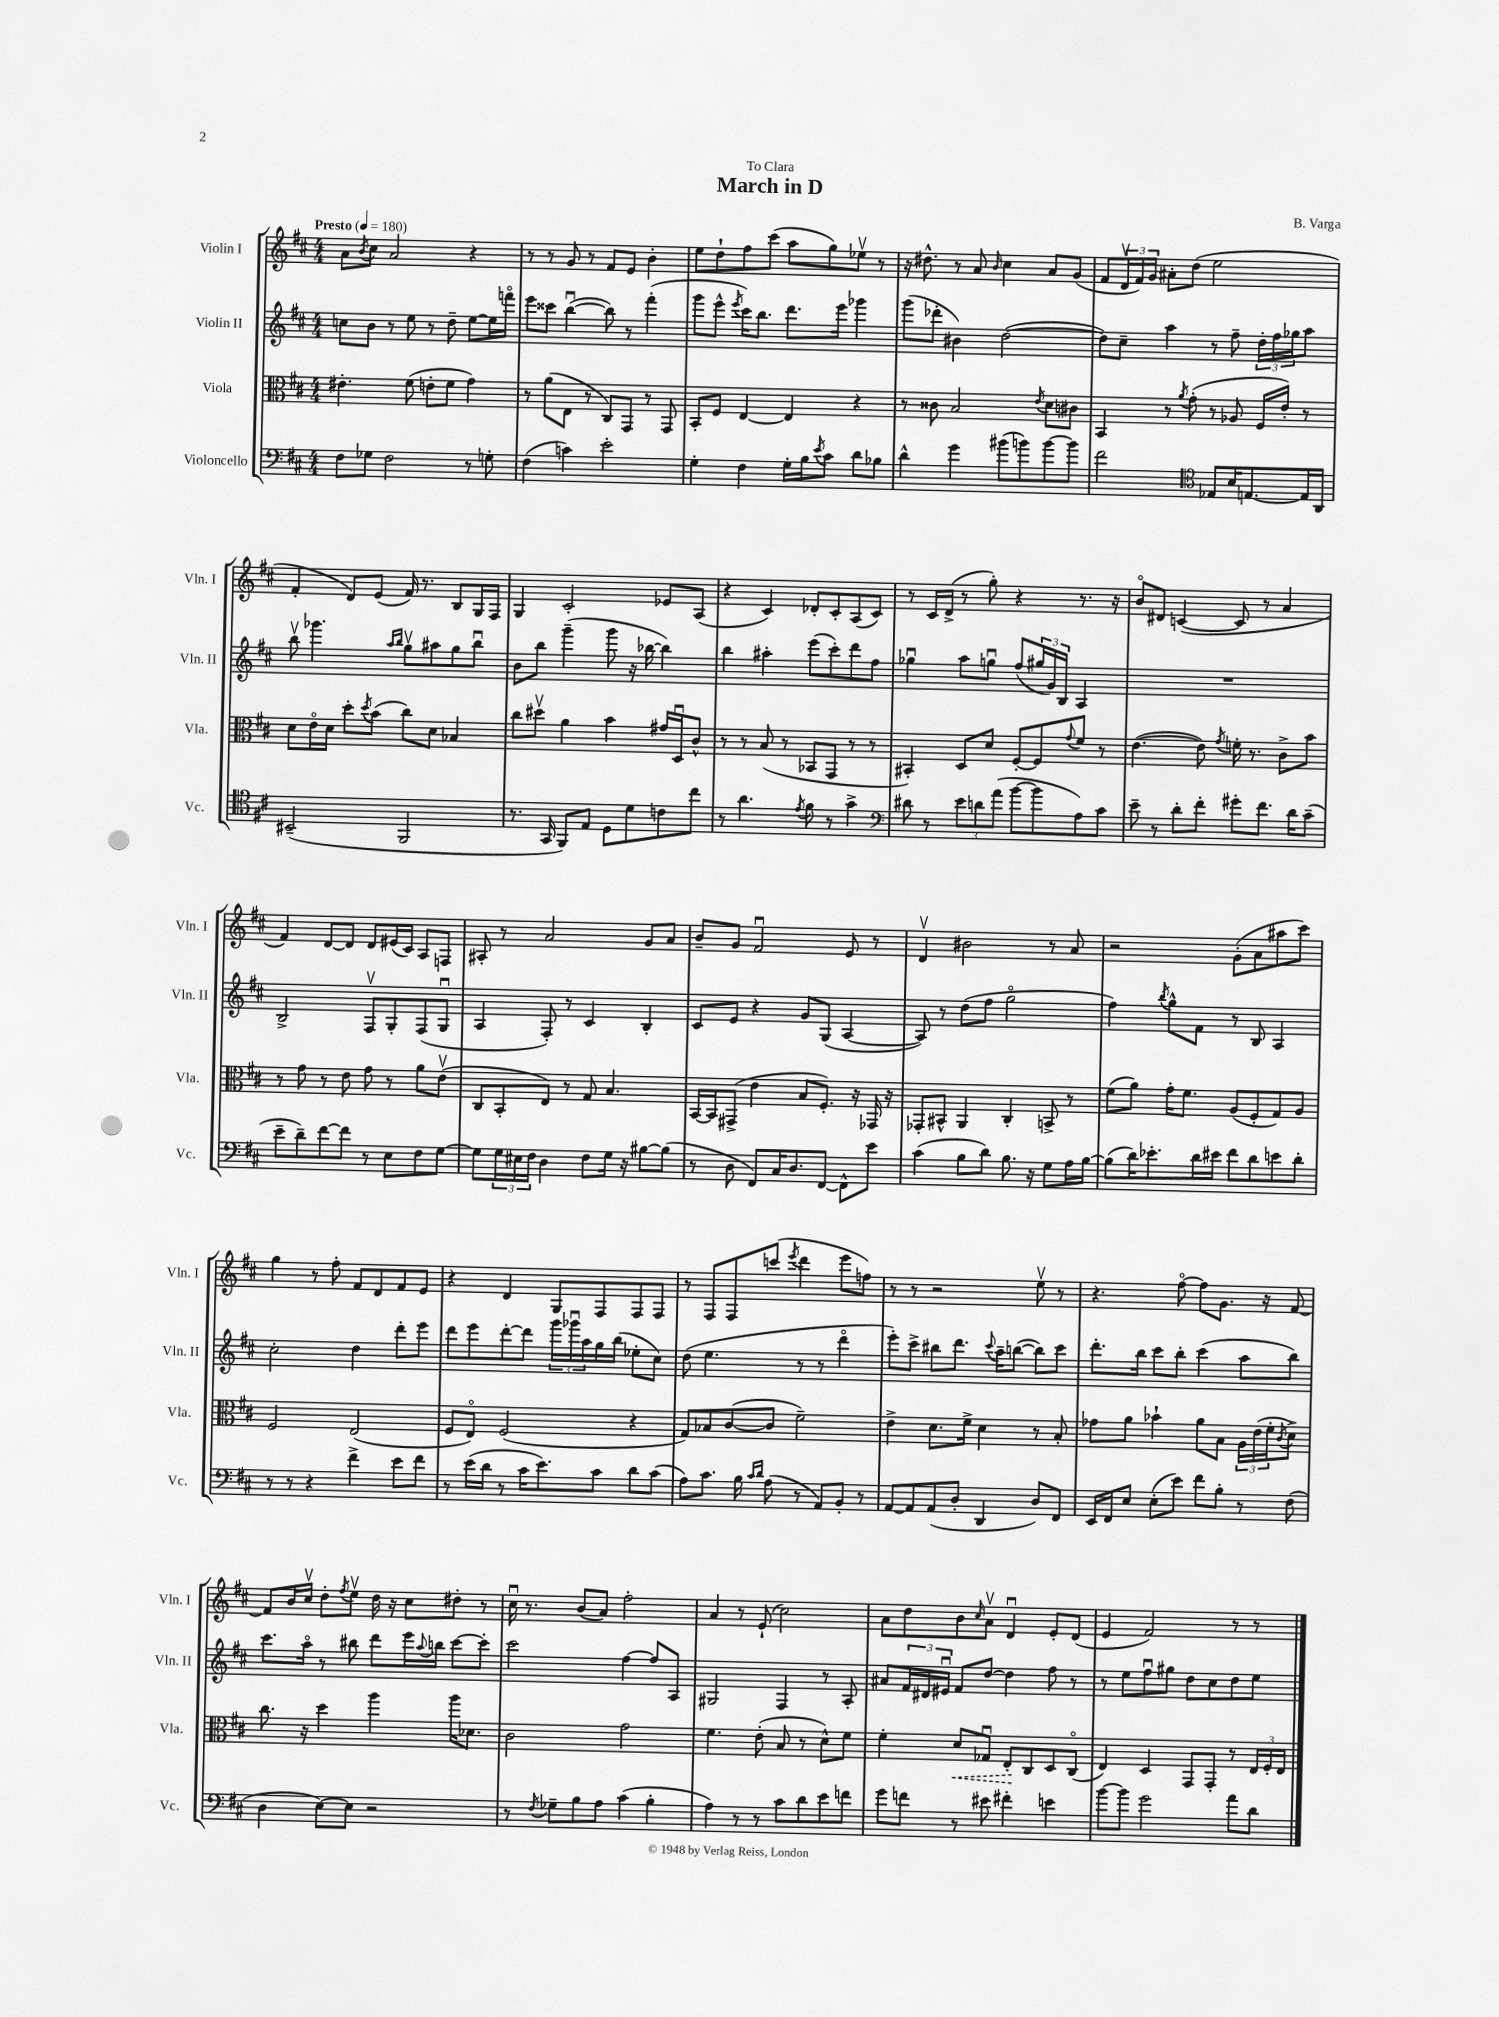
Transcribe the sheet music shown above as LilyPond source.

\header { title = "March in D" composer = "B. Varga" dedication = "To Clara" }
<<
\new StaffGroup <<
\new Staff = "s0" \with { instrumentName = "Violin I" shortInstrumentName = "Vln. I" } {
    \clef treble \key d \major \numericTimeSignature \time 4/4 \tempo "Presto" 4 = 180
    a'8 \acciaccatura { b'8 } cis''8 a'2 r4 |
    r8 r8 g'8 r8 fis'8 e'8 b'4-. |
    e''8 d''8-! fis''8 cis'''8( a''8 g''8) ees''8\upbow r8 |
    r16 dis''8.-^ r8 a'8 \grace { b'16 } cis''4 a'8 g'8( |
    fis'8 \tuplet 3/2 { d'16\upbow fis'16) g'16 } ais'8-. d''8( e''2 |
    fis'4-. d'8) e'8( fis'16) r8. b8 g16 fis16 |
    g4 cis'2-. ees'8 a8( |
    r4 cis'4) des'8-. cis'8-. a8( cis'8) |
    r8 cis'16 d'16->( r8 g''8-.) r4 r8. r16 |
    b'8\flageolet dis'8 c'4~( c'8 r8 a'4 |
    fis'4) d'8~ d'8 d'8 eis'16( cis'16) a8 f8 |
    ais8-. r8 a'2 g'8 a'8 |
    b'8-- g'8 fis'2\downbow e'8 r8 |
    d'4\upbow bis'2 r8 a'8 |
    r2 g'8-.( a'8 ais''8 cis'''8) |
    g''4 r8 fis''8-. fis'8 d'8 fis'8 e'8 |
    r4 d'4 g8 fis8 fis8 fis8 |
    r8 fis8 fis8 c'''8( \acciaccatura { e'''8 } d'''4 e'''8 f''8) |
    r8 r8 r2 e''8\upbow r8 |
    r4. fis''8~\flageolet fis''8 g'8. r16 fis'8~ |
    fis'8 b'16 cis''16\upbow d''8-. \acciaccatura { fis''8 } e''8\upbow d''16 r16 cis''8 dis''8-. r8 |
    cis''16\downbow r8. b'8( a'8) fis''2-. |
    a'4 r8 e'8-!( cis''2) |
    a'8 d''8 b'8 \grace { cis''16 } a'8\upbow d'4\downbow e'8-. d'8( |
    e'4 fis'2) r8 r8 \bar "|." |
}
\new Staff = "s1" \with { instrumentName = "Violin II" shortInstrumentName = "Vln. II" } {
    \clef treble \key d \major \numericTimeSignature \time 4/4
    c''8 b'8 r8 e''8 r8 d''8-- e''8~ e''16 f'''16\flageolet |
    e'''8 cisis'''8 b''4~\downbow( b''8) r8 fis'''4-.( |
    g'''8 e'''8-^ \acciaccatura { e'''8 } cis'''16) b''8. d'''8. e'''16 ges'''4 |
    g'''8( des'''8-. bis'4) d''2~( |
    d''8) cis''8-- a''4 r8 fis''8-- \tuplet 3/2 { d''16-. fis''16 ges''16 } a''8 |
    b''8\upbow ges'''4. \grace { a''16 b''16 } g''8\upbow ais''8 g''8 b''8\downbow |
    b'8 b''8 g'''4--( g'''8 r16 bes''16~ bes''4) |
    b''4 ais''4-. e'''8( cis'''8-.) d'''8 fis''8 |
    ges''4\downbow a''8 g''8\downbow fis''8( \tuplet 3/2 { gis''16 g'16) b16 } a4 |
    R1 |
    b2-> fis8\upbow g8-. fis8( g8\downbow |
    a4 fis8-.) r8 cis'4 b4-. |
    cis'8 e'8 r4 g'8 g8( a4~ |
    a8) r8 d''8( fis''8 g''2\flageolet |
    fis''4) \acciaccatura { b''8 } g''8-^ fis'8 r8 b8 a4 |
    cis''2-. d''4 d'''8-. e'''8 |
    d'''8 e'''8 d'''8~-. d'''8 \tuplet 3/2 { g'''16 ges'''16\downbow a''16 } g''16 b''16( ees''8-. cis''8) |
    d''8( e''4. r8 r8 d'''4\flageolet |
    e'''8-.) cis'''8-> bis''8 d'''8. \appoggiatura { cis'''8 } a''16-- b''8~( b''8) cis'''8 |
    d'''8.-. b''16 cis'''8 b''8-. cis'''4( a''8 b''8) |
    cis'''8. a''16\flageolet r8 bis''8 d'''8 e'''16 \appoggiatura { a''8 } b''16 cis'''8~ cis'''8-. |
    cis'''2 fis''4~ fis''8 a8 |
    gis2 fis4 r8 a8-. |
    ais'8 \tuplet 3/2 { fis'16 dis'16 eis'16\downbow } fis'8 d''8~ d''4 fis''8 r8 |
    r8 e''8 fis''8\downbow gis''8 d''8 cis''8 d''8 e''8 \bar "|." |
}
\new Staff = "s2" \with { instrumentName = "Viola" shortInstrumentName = "Vla." } {
    \clef alto \key d \major \numericTimeSignature \time 4/4
    eis'4.-. fis'8( e'8-. fis'8 g'4) |
    r8 a'8( e8 r8 cis8) g,8 r8 g,8 |
    b,8-. fis8 e4~ e4 r4 |
    r8 cisis'8 b2 \acciaccatura { e'8 } d'8 cis'8 |
    b,4 r8 \acciaccatura { a'8 } g'8-.( r8 aes8 fis16 e'16-.) r8 |
    d'8 e'16\flageolet d'16 d''8-. \acciaccatura { d''8 } b'8( cis''8) d'8 bes4 |
    cis''8 dis''8\upbow a'4 b'4 gis'16 d16\downbow cis'8-^ |
    r8 r8 b8( r8 bes,8 g,8 r8 r8 |
    bis,4-.) d8 d'8 fis8~-. fis8 \appoggiatura { g'8 } fis'8 r8 |
    e'4.~( e'8) \acciaccatura { g'8 } f'16-. r8. cis'8-> b'8 |
    r8 g'8 r8 e'8 g'8 r8 a'8 e'8\upbow( |
    cis8 b,8-. e8) r8 g8 b4. |
    b,16~ b,16 gis,8->( e'4 b8 fis8.-.) r16 ges,16 r16 |
    ges,8-. bis,8-^ a,4 cis4-. b,8-> r8 |
    fis'8( a'8) g'16-. fis'8. a8( fis8-. g8) a8 |
    fis2 e2( |
    fis8 e8\flageolet) fis2( r4 |
    g8) bes8 cis'8~( cis'8 fis'2--) |
    e'4-> d'8. fis'16-> d'4 r8 b8-. |
    ges'8 a'8 bes'4-! a'8 b8 \tuplet 3/2 { a16 e'16( fis'16-. } \acciaccatura { cis'8 } d'8->) |
    cis''8. r16 d''4 a''4 a''16 des'8. |
    cis'2 g'2 |
    fis'4. e'8-.( b8 r8 d'8-^) fis'8 |
    fis'4-. \once \override Hairpin.style = #'dashed-line d'8\< ges8\downbow e8-.\! cis8 d8 cis8\flageolet( |
    e4) d4 g,8 g,8-. r8 \tuplet 3/2 { e16 fis16-. e16 } \bar "|." |
}
\new Staff = "s3" \with { instrumentName = "Violoncello" shortInstrumentName = "Vc." } {
    \clef bass \key d \major \numericTimeSignature \time 4/4
    fis8 ges8 fis2 r8 g8-. |
    fis4( c'4) e'2-. |
    g4-. fis4 g16-. b16 \acciaccatura { e'8 } cis'8 d'8 bes8 |
    d'4-^ g'4 bis'8( b'8) b'8~ b'8 |
    fis'2 \clef tenor ees8 b16 e8.~ e16 a,16 |
    bis,2--( fis,2 |
    r8. g,16 fis,8) e8 d8 d'8 c'8 cis''8 |
    r8 a'4. \acciaccatura { e'8 } fis'8 r8 g'4-> |
    \clef bass dis'8 r8 \tuplet 3/2 { e'8 d'8 a'8( } b'8~ b'8 a8) cis'8 |
    e'8-- r8 d'8-. fis'8-. gis'8-. fis'8. d'16 cis'8--( |
    e'8-- d'8--) fis'8~ fis'8 r8 e8 fis8 g8~ |
    g8 \tuplet 3/2 { g16 eis16 fis16 } d4 fis8 g16 r16 bis8~ bis8( |
    r8 d8 fis,8) cis16 d8. fis,8~ fis,8-^ e'8 |
    cis'4( b8 d'8) b8. r16 g8 a16 b16~ |
    b8( d'16) ees'8.-. d'16 eis'16 fis'8 d'8 e'8 d'8-. |
    r8 r8 r4 fis'4-> e'8 fis'8 |
    r8 e'16( d'16 r8 cis'16 e'8.) cis'8 d'8 cis'8( |
    a8) cis'8. b16 \grace { cis'16 d'16 } a8( r8 a,8) b,8-. r8 |
    a,8~ a,8 a,8( d8-. d,4 d8) fis,8 |
    e,16 fis,16 e8 e8-.( e'8) fis'8 b8-. r8 fis8( |
    d4 e8~) e8 r2 |
    r8 \acciaccatura { fis8 } ges8-- b8 a8 cis'4( b4-. |
    a4) r8 r8 cis'8 d'8 e'8 f'8 |
    g'8 f'8 r8 eis'8 fis'4-. e'4 |
    b'8~ b'8 g'2 a'8 d'8 \bar "|." |
}
>>
>>
\layout { \context { \Score \remove "Bar_number_engraver" } }
